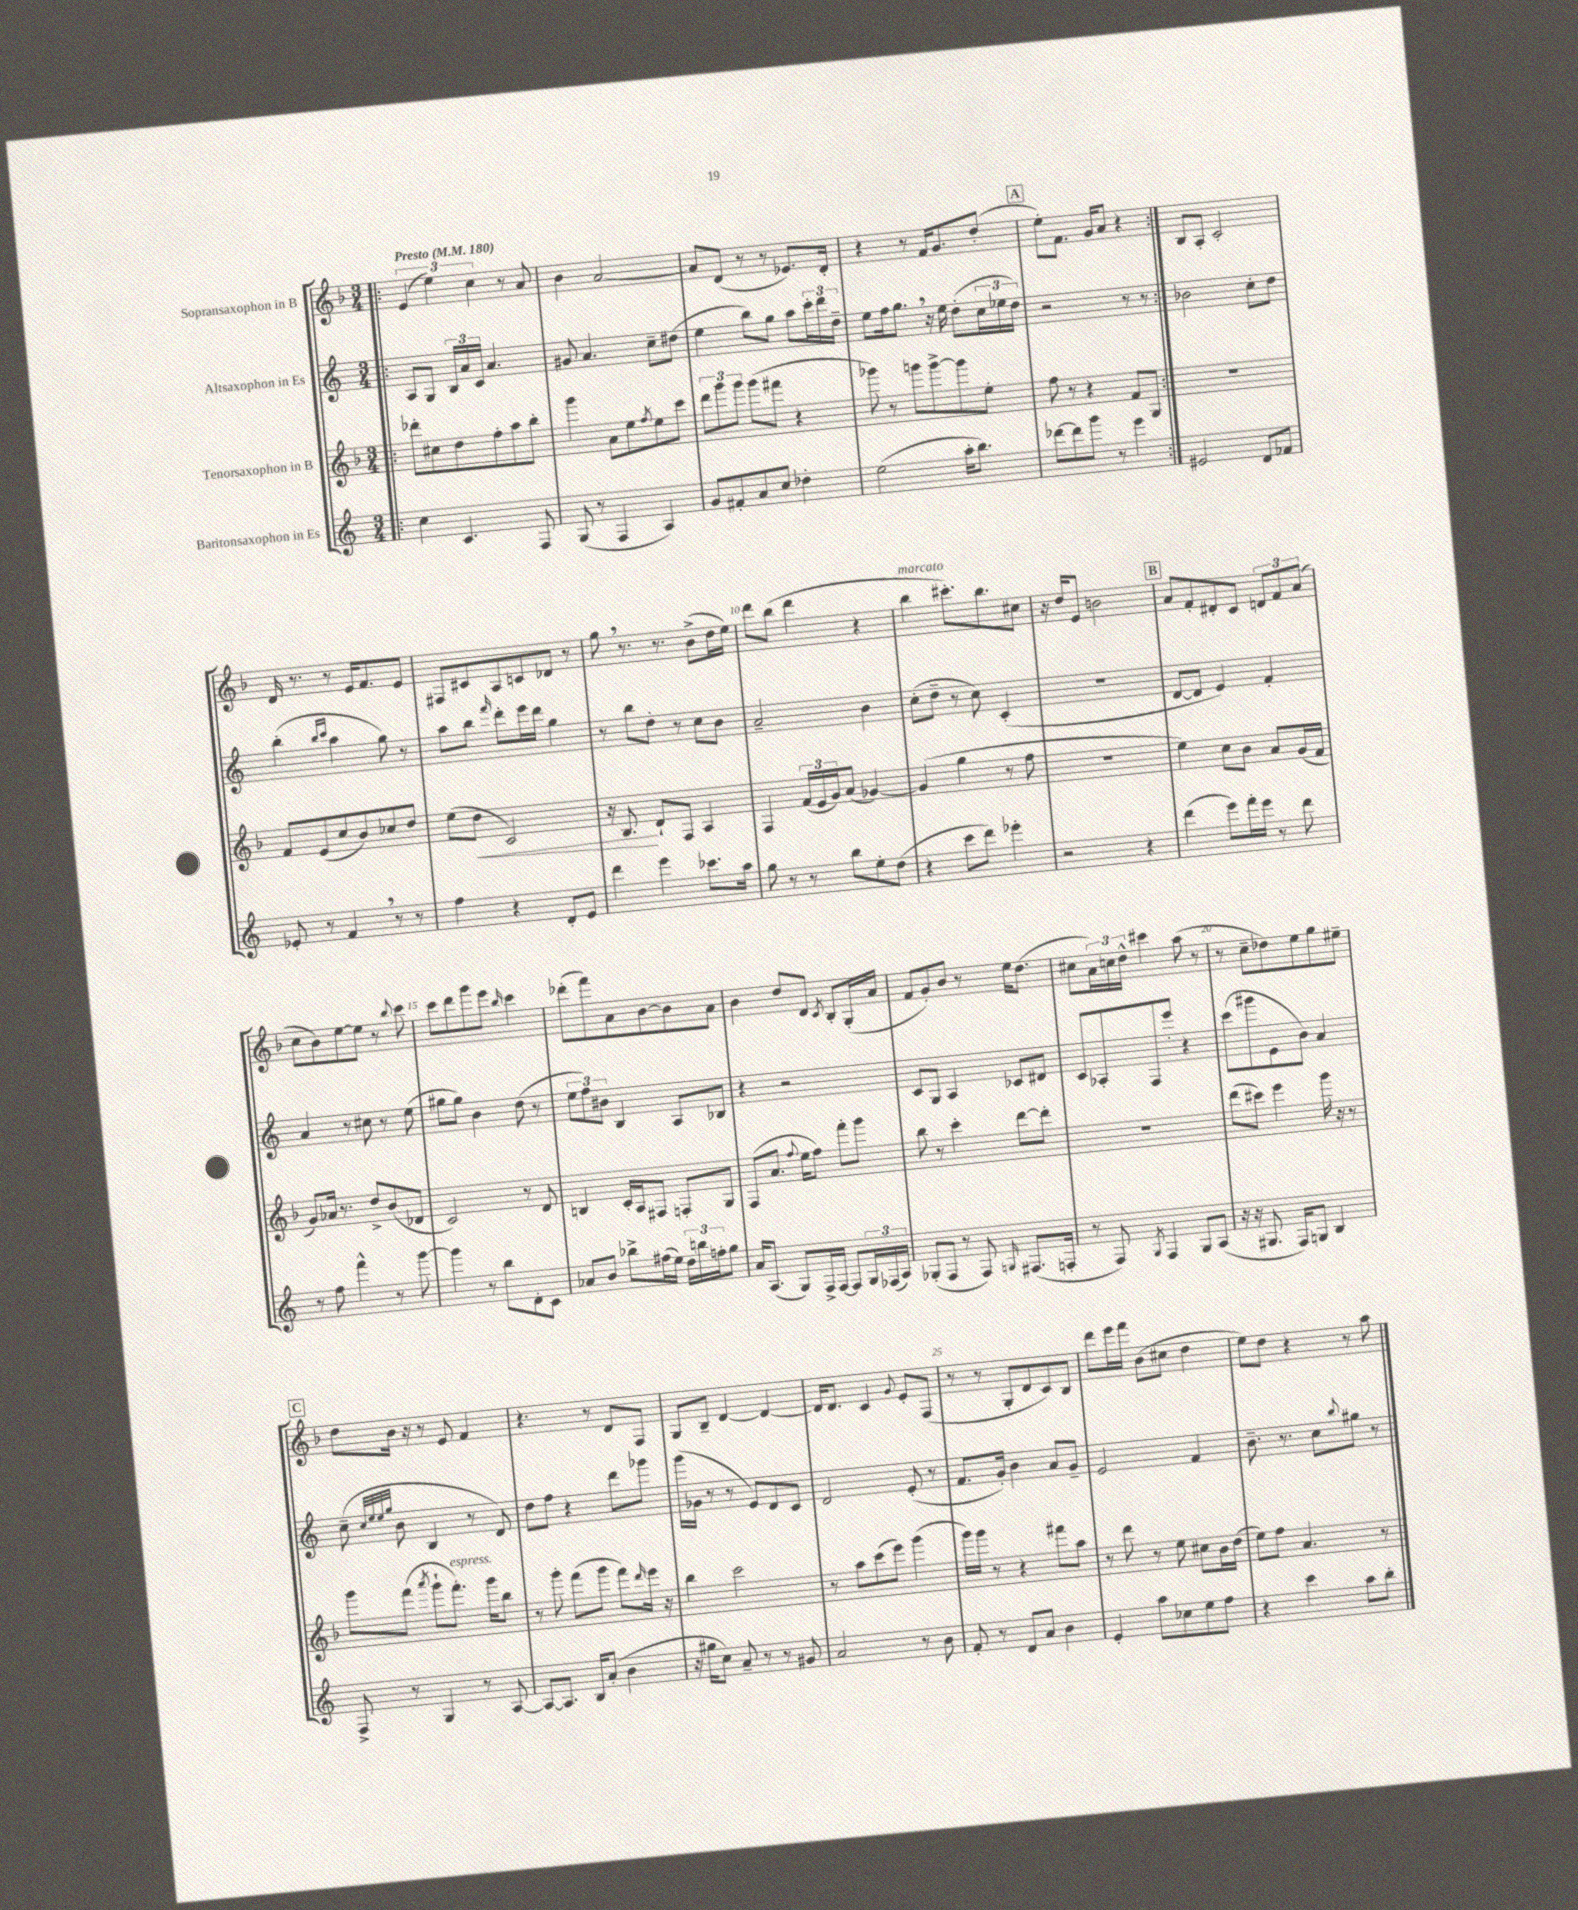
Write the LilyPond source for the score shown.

<<
\new StaffGroup <<
\new Staff = "s0" \with { instrumentName = "Sopransaxophon in B" } {
    \clef treble \key f \major \numericTimeSignature \time 3/4 \tempo "Presto" 4 = 180
    \repeat volta 2 { \bar ".|:" \tuplet 3/2 { e'4( e''4) c''4 } r8 a'8 |
    bes'4 a'2~ |
    a'8 d'8( r8 r8 ees'8.) d'16-. |
    r4 r8 f'16 g'8. d''8-.( |
    \mark \markup { \box "A" } e''8-.) f'8. g'16 a'8 r4 | }
    bes8 a8-. c'2-. |
    d'16 r8. r8 e'16 f'8. e'8 |
    fis8 cis'8 a8 c'8 des'8 r8 |
    g''8 \breathe r8. r8. bes'8->( d''16 e''16) |
    d'''8 bes''8( d'''4 r4 |
    bes''4^\markup { \italic "marcato" } cis'''8.-.) bes''8. cis''8 |
    r16 d''16 e'8 b'2 |
    \mark \markup { \box "B" } a'8 f'8-. dis'8-. c'8 \tuplet 3/2 { d'8 f'8 a'8( } |
    c''8 bes'8) e''8~ e''8 r8 \appoggiatura { bes''8 } c'''8 |
    c'''8 d'''8 g'''8 e'''8 \grace { bes''16 } c'''4 |
    des'''8-.( f'''8) a'8 bes'8~ bes'8 a'8 |
    bes'4 d''8 d'8 \acciaccatura { c'8 } bes8-. g16-.( a'16 |
    f'8 g'8-.) bes'8 r8 e''16 d''8.( |
    cis''8 \tuplet 3/2 { a'16) c''16 d''16-^ } cis'''4 a''8( r8 |
    r8 c''8-- des''8) e''8 g''8 eis''8-- |
    \mark \markup { \box "C" } d''8 bes'16 r16 r8 e'8 f'4 |
    r4. r8 d'8 f8 |
    g8 bes8-- d'4~ d'4~ |
    d'16 d'8. c'4 \appoggiatura { g'8 } e'8-. f8( |
    r8 r8 g8-. d'8 c'8) bes8 |
    d'''8 e'''16 f'''16 bes'8( cis''8 d''4 |
    e''8) d''8 r4 r8 a''8 \bar "|." |
}
\new Staff = "s1" \with { instrumentName = "Altsaxophon in Es" } {
    \clef treble \key c \major \numericTimeSignature \time 3/4
    \repeat volta 2 { \bar ".|:" a8 g8 \tuplet 3/2 { b16 a'16 c'16 } a'4. |
    gis'8 a'4. c''8-- dis''8( |
    e''4 b''8) g''8 a''8 \tuplet 3/2 { c'''16-. d'''16 d''16-- } |
    e''8 f''16 g''8. \breathe r16 e''16 d''8-.( \tuplet 3/2 { c''16 ees''16 d''16) } |
    \mark \markup { \box "A" } r2 r8 r8 | }
    bes'2 c''8-. d''8 |
    b''4-.( \grace { b''16 c'''16 } a''4 g''8) r8 |
    a''8 b''8 \grace { f'''16 } d'''8-. e'''16 d'''16 g''4 |
    r8 b''8 d''8-. r8 c''8 b'8 |
    a'2-- b'4 |
    c''8-.( d''8-- r8 c''8) c'4-.( |
    R2. |
    \mark \markup { \box "B" } d'8~ d'8 e'4) f'4-. |
    a'4 r8 cis''8 r8 e''8( |
    gis''8 gis''8) b'4 d''8( r8 |
    \tuplet 3/2 { e''8 f''8) bis'8 } b4 a8 bes8 |
    r4 r2 |
    c'8 g8 a4 ces'8 dis'8 |
    c'8 aes8-. f8 e'''8-. r4 |
    c'''8( gis'''8 e'8 b'8) a'4 |
    \mark \markup { \box "C" } c''8--( \grace { c''32 e''32 e''32 g''32 } b'8 b4 r8 d'8) |
    d''8 f''8 r4 d'''8 ges'''8 |
    g'''16( ges'16 r8 r8 e'8) d'8 c'8 |
    d'2 e'8-.( r8 |
    f'8. g'16-.) b'4 a'8 g'8-- |
    e'2 f'4 |
    b'8.-- r8. c''8 \appoggiatura { b''8 } gis''8 r8 \bar "|." |
}
\new Staff = "s2" \with { instrumentName = "Tenorsaxophon in B" } {
    \clef treble \key f \major \numericTimeSignature \time 3/4
    \repeat volta 2 { \bar ".|:" des'''8-. cis''8 d''8 f''8-. a''8 bes''8-. |
    g'''4 a'8 e''8 \acciaccatura { f''8 } e''8 c'''8 |
    \tuplet 3/2 { d'''8 g'''8 g'''8 } g'''8( fis'''8 r4 |
    ges'''8) r8 g'''8 g'''8~-> g'''8 e''8-. |
    \mark \markup { \box "A" } f''8 r8 r4 f'8 g8 | }
    R2. |
    f'8 e'8( c''8 bes'8) ces''8 d''8 |
    e''8( d''8\< c'2) |
    r16 bes8.\! d'8-! f8 a4 |
    f4 \tuplet 3/2 { f'16( e'16 g'16) } a'8( ges'4~) |
    ges'4( g''4 r8 f''8 |
    R2. |
    \mark \markup { \box "B" } e''4) c''8 bes'8 a'8 g'16( f'16 |
    g'8) aes'16 r8. d''8-> bes'8( des'8 |
    c'2) r8 d'8 |
    b4 c'16-. a16 fis8 f8-. g8 |
    f8( a'8. \appoggiatura { f''8 } e''16 f''8) f'''8-. g'''8 |
    bes''8 r8 c'''4-. d'''8~ d'''8-. |
    R2. |
    d'''8( cis'''8) e'''4 g'''16 r16 r8 |
    \mark \markup { \box "C" } g'''8 f'''8( \acciaccatura { a'''8 } g'''8-! f'''8.-.^\markup { \italic "espress." }) g'''16 bes''8 |
    r8 g'''8-. f'''8( g'''8 f'''8) \grace { d'''16 } e'''16 r16 |
    bes''4 c'''2 |
    r8 a''8 c'''8( e'''8) g'''4( |
    g'''16) g'''16 r8 r4 fis'''8 a''8 |
    r8 d'''8 r8 e''8 cis''8 bes'16 d''16( |
    e''8) f''8 a'4. r8 \bar "|." |
}
\new Staff = "s3" \with { instrumentName = "Baritonsaxophon in Es" } {
    \clef treble \key c \major \numericTimeSignature \time 3/4
    \repeat volta 2 { \bar ".|:" c''4 c'4. f8 |
    g8( r8 f4 a4) |
    g'8 fis'8-. a'8 c''8 des''4-. |
    e''2( a''16-. b''8.) |
    \mark \markup { \box "A" } des'''8~ des'''8 g'''8 r8 e'''4 | }
    eis'2 d'8 fes'8 |
    ees'8-. r8 f'4 \breathe r8 r8 |
    f''4 r4 d'8-. e'8 |
    d'''4 e'''4 ces'''8. a''16 |
    g''8 r8 r8 b''8 e''8-. d''8( |
    r4 c'''8 d'''8) ees'''4-. |
    r2 r4 |
    \mark \markup { \box "B" } d'''4( e'''8) f'''16-. e'''16 r8 d'''8 |
    r8 f''8 f'''4-^ r8 g'''8~ |
    g'''4 r8 b''8 d'8-. c'8 |
    aes'8 b'8 bes''8-> fis''16( e''16) \tuplet 3/2 { d''16 b''16 f''16-. } g''8 |
    a'16 a8.( g8) f16-> f16~ f8 \tuplet 3/2 { g16 fes16( a16) } |
    ges8-.( f8 r8 f8) \grace { g16 } fis8.( f16-. |
    r8 f8) \acciaccatura { g8 } f4 g8 a8( |
    r16 r16 gis8. f16) g8 b4 |
    \mark \markup { \box "C" } f8-> r8 g4 r8 a8~ |
    a8~ a8. b16 a'8-.( b'4 |
    r16 gis''16 c''8) a'8-- r8 r8 gis'8 |
    a'2 r8 b'8 |
    f'8-. r8 d'8 a'8 b'4 |
    e'4-. a''8 ces''8 e''8 f''8 |
    r4 c'''4 a''8 b''8-. \bar "|." |
}
>>
>>
\layout { \context { \Score \override BarNumber.break-visibility = ##(#f #t #t) barNumberVisibility = #(every-nth-bar-number-visible 5) } }
